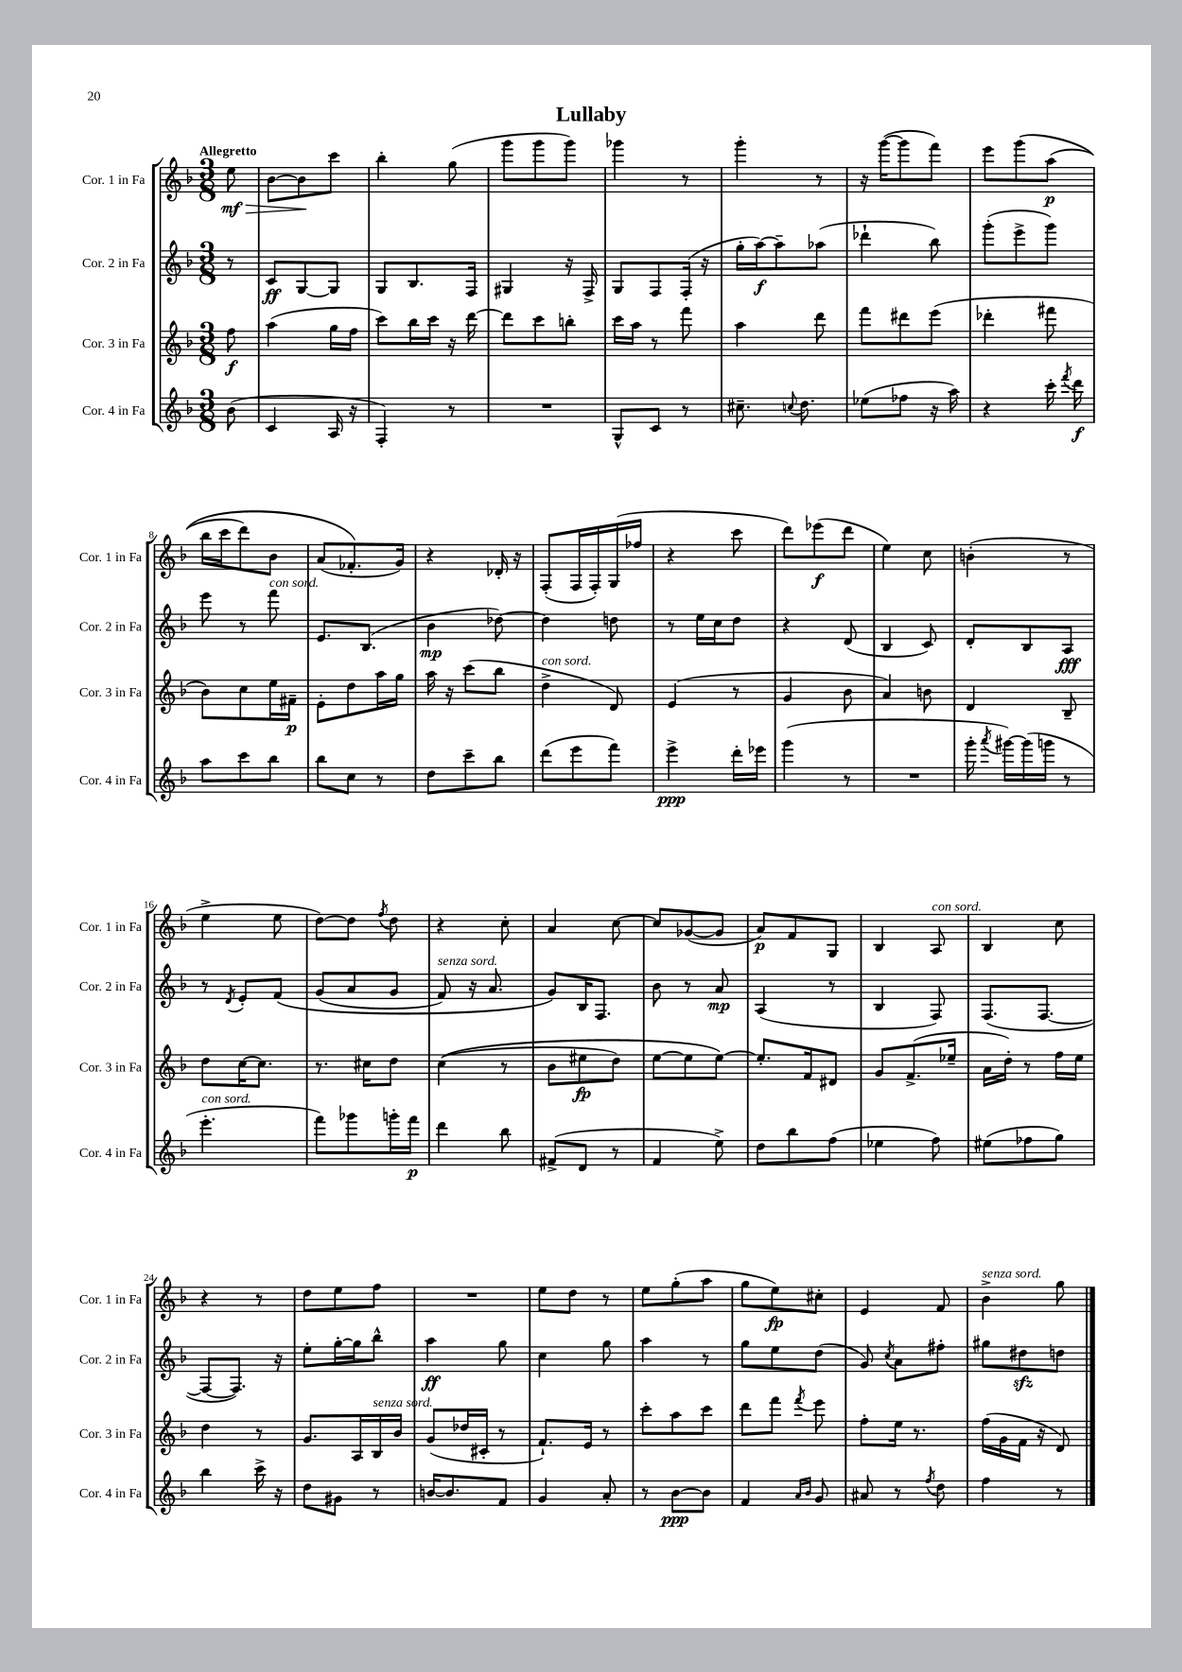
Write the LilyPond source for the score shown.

\header { title = "Lullaby" }
<<
\new StaffGroup <<
\new Staff = "s0" \with { instrumentName = "Cor. 1 in Fa" shortInstrumentName = "Cor. 1 in Fa" } {
    \clef treble \key f \major \numericTimeSignature \time 3/8 \partial 8 \tempo "Allegretto"
    \autoBeamOff e''8\mf\> |
    bes'8[~ bes'8\! c'''8] |
    bes''4-. g''8( |
    g'''8[ g'''8 g'''8]) |
    ges'''4 r8 |
    g'''4-. r8 |
    r16 g'''16[~( g'''8 f'''8]) |
    e'''8[ g'''8\( a''8]\p( |
    bes''16[ c'''16 d'''8) bes'8] |
    a'8[( fes'8.-.\) g'16]) |
    r4 des'16-. r16 |
    f8[-.( f16 f16-.) g16( fes''16] |
    r4 c'''8 |
    d'''8[) ees'''8\f( d'''8] |
    e''4) c''8 |
    b'4-.( r8 |
    e''4-> e''8 |
    d''8[~) d''8] \acciaccatura { f''8 } d''8 |
    r4 c''8-. |
    a'4 c''8~ |
    c''8[ ges'8~( ges'8] |
    a'8[\p) f'8 g8] |
    bes4 a8^\markup { \italic "con sord." } |
    bes4 c''8 |
    r4 r8 |
    d''8[ e''8 f''8] |
    R4. |
    e''8[ d''8] r8 |
    e''8[ g''8-.( a''8] |
    g''8[ e''8\fp) cis''8]-. |
    e'4 f'8 |
    bes'4->^\markup { \italic "senza sord." } g''8 \bar "|." |
}
\new Staff = "s1" \with { instrumentName = "Cor. 2 in Fa" shortInstrumentName = "Cor. 2 in Fa" } {
    \clef treble \key f \major \numericTimeSignature \time 3/8 \partial 8
    \autoBeamOff r8 |
    c'8[\ff g8~ g8] |
    g8[ bes8. f16] |
    gis4 r16 f16-> |
    g8[ f8 f16]-.( r16 |
    g''16[-. a''16~\f) a''8-- aes''8]( |
    des'''4-! bes''8) |
    g'''8[-.( e'''8-> g'''8]) |
    e'''8 r8 f'''8^\markup { \italic "con sord." } |
    e'8.[ bes8.]( |
    bes'4\mp des''8~) |
    des''4 d''8 |
    r8 e''16[ c''16 d''8] |
    r4 d'8( |
    bes4 c'8) |
    d'8[-. bes8 a8]\fff |
    r8 \acciaccatura { d'8 } e'8[-. f'8]\( |
    g'8[( a'8 g'8] |
    f'8^\markup { \italic "senza sord." }) r16 a'8. |
    g'8[\) bes16 f8.] |
    bes'8 r8 a'8\mp |
    a4( r8 |
    bes4 f8) |
    f8.[( f8.]~ |
    f8[~ f8.]) r16 |
    e''8[-. g''16~-. g''16 bes''8]-^ |
    a''4\ff g''8 |
    c''4 g''8 |
    a''4 r8 |
    g''8[ e''8 d''8]( |
    g'8) \acciaccatura { c''8 } a'8[ fis''8]-. |
    gis''8[ dis''8\sfz d''8] \bar "|." |
}
\new Staff = "s2" \with { instrumentName = "Cor. 3 in Fa" shortInstrumentName = "Cor. 3 in Fa" } {
    \clef treble \key f \major \numericTimeSignature \time 3/8 \partial 8
    \autoBeamOff f''8\f |
    a''4( g''16[ f''16] |
    c'''8[) bes''16 c'''16] r16 d'''16~ |
    d'''8[ c'''8 b''8]-. |
    c'''16[ a''16] r8 f'''8 |
    a''4 d'''8 |
    f'''8[ dis'''8 e'''8]( |
    des'''4-. fis'''8 |
    bes'8[) c''8 e''16 fis'16]--\p |
    e'8[-. d''8 a''16 g''16] |
    a''16 r16 c'''8[( bes''8] |
    d''4->^\markup { \italic "con sord." } d'8) |
    e'4( r8 |
    g'4 bes'8 |
    a'4) b'8 |
    d'4 bes8-- |
    d''8[ c''16~ c''8.] |
    r8. cis''16[ d''8] |
    c''4(\( r8 |
    bes'8[ eis''8\fp d''8]) |
    e''8[~ e''8 e''8]~\) |
    e''8.[-. f'16 dis'8] |
    g'8[ f'8.->( ees''16]-- |
    a'16[ d''16]-.) r8 f''16[ e''16] |
    d''4 r8 |
    g'8.[ a16 bes16^\markup { \italic "senza sord." } bes'16] |
    g'8[( des''16 cis'16]-. r8 |
    f'8.[-!) e'16] r8 |
    c'''8[-. a''8 c'''8] |
    d'''8[ f'''8] \acciaccatura { f'''8 } e'''8 |
    f''8[-. e''16] r8. |
    f''16[( g'16 f'16] r16 d'8) \bar "|." |
}
\new Staff = "s3" \with { instrumentName = "Cor. 4 in Fa" shortInstrumentName = "Cor. 4 in Fa" } {
    \clef treble \key f \major \numericTimeSignature \time 3/8 \partial 8
    \autoBeamOff bes'8( |
    c'4 a16 r16 |
    f4-.) r8 |
    R4. |
    g8[-^ c'8] r8 |
    cis''8.-- \appoggiatura { c''8 } d''8. |
    ees''8[( fes''8] r16 a''16) |
    r4 c'''16-. \acciaccatura { f'''8 } d'''16\f |
    a''8[ c'''8 bes''8] |
    bes''8[ c''8] r8 |
    d''8[ c'''8-- bes''8] |
    d'''8[( e'''8 f'''8]) |
    e'''4->\ppp d'''16[-. ees'''16] |
    g'''4( r8 |
    R4. |
    g'''16-. \acciaccatura { a'''8 } gis'''16[~) gis'''16( g'''16] r8 |
    e'''4.-.^\markup { \italic "con sord." } |
    f'''8[) ges'''8 g'''16-. f'''16]\p |
    d'''4 bes''8 |
    fis'8[->( d'8] r8 |
    f'4 e''8->) |
    d''8[ bes''8 f''8]( |
    ees''4 f''8) |
    eis''8[( fes''8 g''8]) |
    bes''4 c'''16-> r16 |
    d''8[ gis'8] r8 |
    b'16[~ b'8. f'8] |
    g'4 a'8-. |
    r8 bes'8[~\ppp bes'8] |
    f'4 \grace { a'16[ bes'16] } g'8 |
    ais'8 r8 \acciaccatura { f''8 } d''8 |
    f''4 r8 \bar "|." |
}
>>
>>
